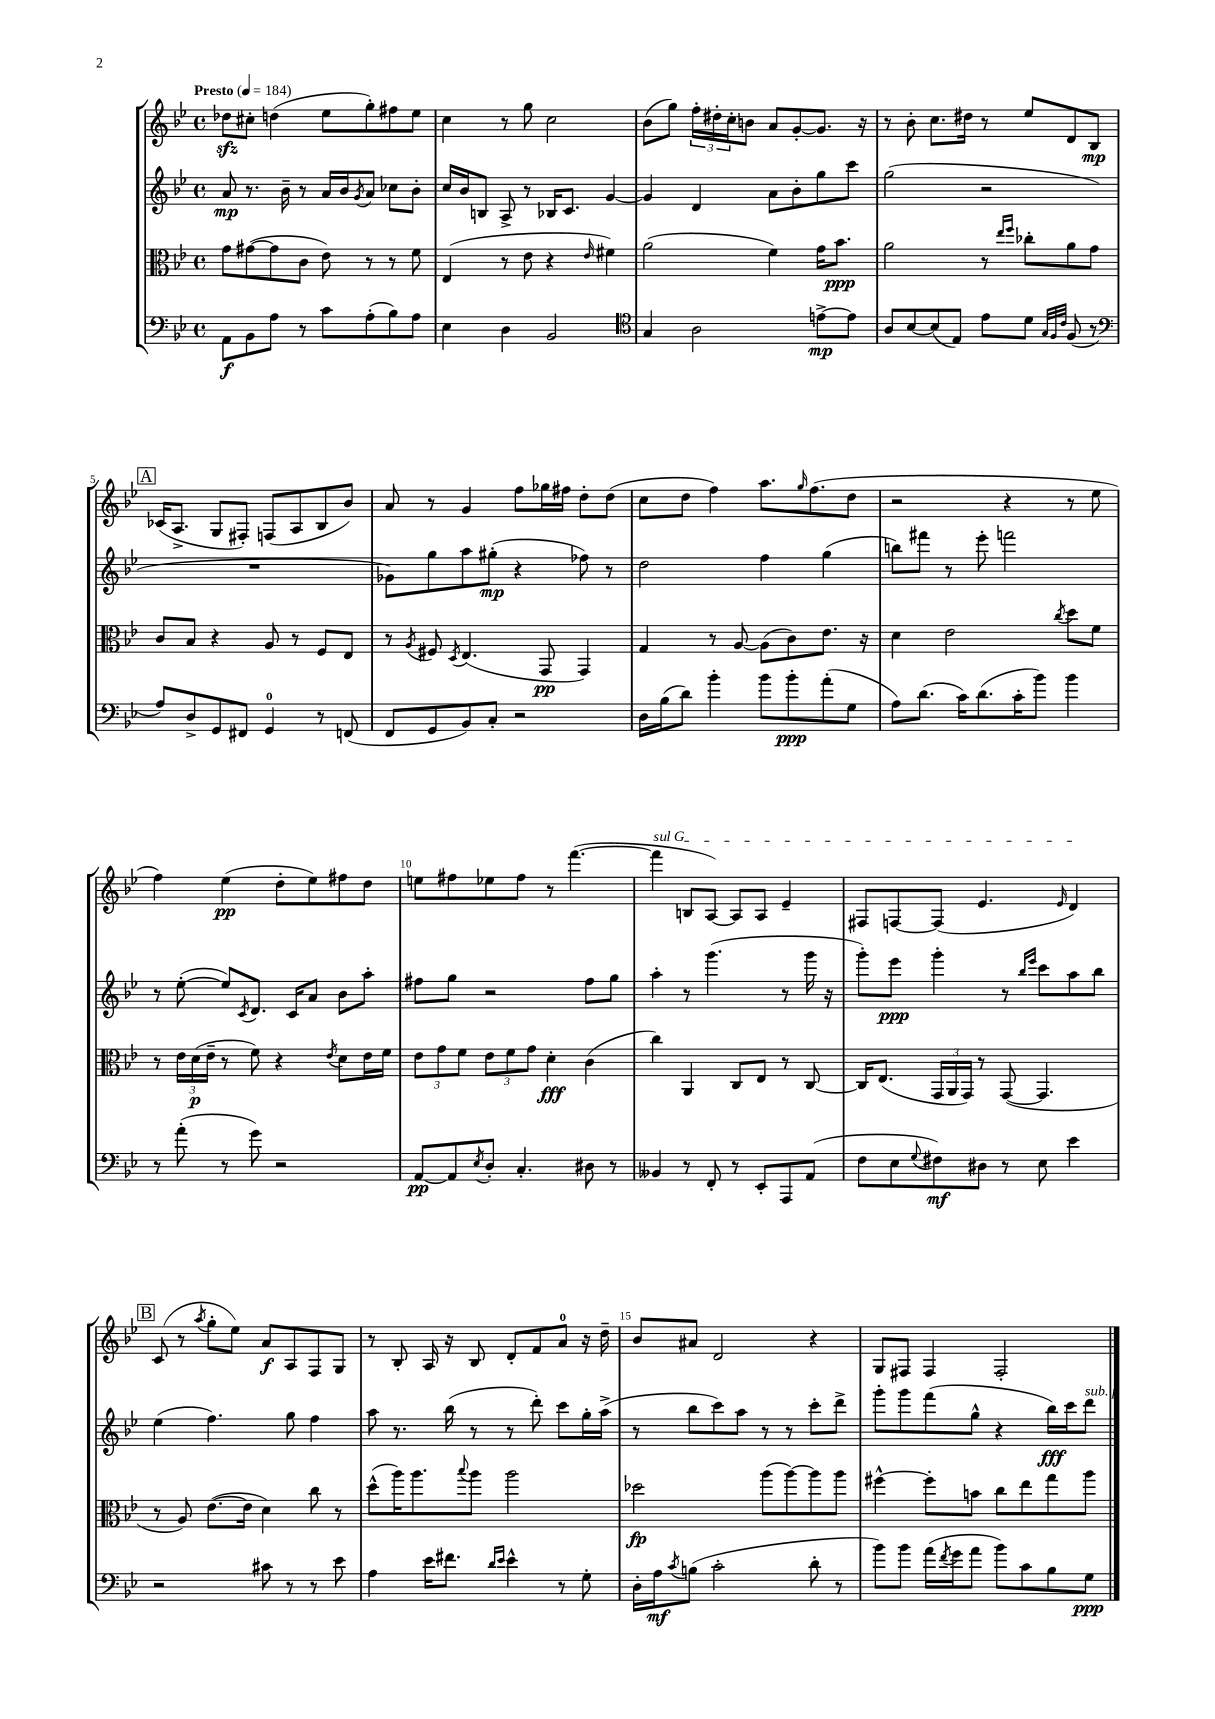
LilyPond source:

<<
\new StaffGroup <<
\new Staff = "s0" {
    \clef treble \key bes \major \defaultTimeSignature \time 4/4 \tempo "Presto" 4 = 184
    des''8\sfz cis''8-. d''4( ees''8 g''8-.) fis''8 ees''8 |
    c''4 r8 g''8 c''2 |
    bes'8( g''8) \tuplet 3/2 { f''16-. dis''16-. c''16-. } b'8 a'8 g'8~-. g'8. r16 |
    r8 bes'8-. c''8. dis''16 r8 ees''8 d'8 bes8\mp |
    \mark \markup { \box "A" } ces'16( a8.-> g8 fis8-.) f8( a8 bes8 bes'8) |
    a'8 r8 g'4 f''8 ges''16 fis''16 d''8-. d''8( |
    c''8 d''8 f''4) a''8. \grace { g''16 } f''8.( d''8 |
    r2 r4 r8 ees''8 |
    f''4) ees''4\pp( d''8-. ees''8) fis''8 d''8 |
    e''8 fis''8 ees''8 fis''8 r8 f'''4.~( |
    \once \override TextSpanner.bound-details.left.text = \markup { \italic "sul G" } f'''4\startTextSpan b8 a8~) a8 a8 ees'4-- |
    fis8 f8~ f8( ees'4. \grace { ees'16 } d'4\stopTextSpan) |
    \mark \markup { \box "B" } c'8( r8 \acciaccatura { a''8 } g''8-. ees''8) a'8\f a8 f8 g8 |
    r8 bes8-. a16 r16 bes8 d'8-. f'8 a'8-0 r16 d''16-- |
    bes'8 ais'8 d'2 r4 |
    g8 fis8 fis4 fis2-. \bar "|." |
}
\new Staff = "s1" {
    \clef treble \key bes \major \defaultTimeSignature \time 4/4
    a'8\mp r8. bes'16-- r8 a'16 bes'16 \acciaccatura { g'8 } a'8 ces''8 bes'8-. |
    c''16 bes'16 b8 a8-> r8 bes16 c'8. g'4~ |
    g'4 d'4 a'8 bes'8-. g''8 c'''8 |
    g''2( r2 |
    \mark \markup { \box "A" } R1 |
    ges'8) g''8 a''8 gis''8-.\mp( r4 fes''8) r8 |
    d''2 f''4 g''4( |
    b''8) fis'''8 r8 ees'''8-. f'''2 |
    r8 ees''8~-.( ees''8) \acciaccatura { c'8 } d'8. c'16 a'8 bes'8 a''8-. |
    fis''8 g''8 r2 fis''8 g''8 |
    a''4-. r8 g'''4.( r8 g'''16 r16 |
    g'''8-.) ees'''8\ppp g'''4-. r8 \grace { bes''16 ees'''16 } c'''8 a''8 bes''8 |
    \mark \markup { \box "B" } ees''4( f''4.) g''8 f''4 |
    a''8 r8. bes''16( r8 r8 d'''8-.) c'''8 g''16-. a''16->( |
    r8 bes''8 c'''8) a''8 r8 r8 c'''8-. d'''8-> |
    g'''8-. g'''8 f'''8( g''8-^ r4 bes''16\fff) c'''16 d'''8^\markup { \italic "sub. p" } \bar "|." |
}
\new Staff = "s2" {
    \clef alto \key bes \major \defaultTimeSignature \time 4/4
    g'8 gis'8~( gis'8 c'8 ees'8) r8 r8 f'8 |
    ees4( r8 ees'8 r4 \grace { ees'16 } fis'4) |
    a'2( f'4) g'16 bes'8.\ppp |
    a'2 r8 \grace { ees''16 f''16 } ces''8-. a'8 g'8 |
    \mark \markup { \box "A" } c'8 bes8 r4 a8 r8 f8 ees8 |
    r8 \acciaccatura { a8 } fis8 \acciaccatura { d8 } ees4.( g,8\pp g,4) |
    g4 r8 a8~ a8( c'8) ees'8. r16 |
    d'4 ees'2 \acciaccatura { c''8 } d''8 f'8 |
    r8 \tuplet 3/2 { ees'16 d'16\p( ees'16-- } r8 f'8) r4 \acciaccatura { ees'8 } d'8 ees'16 f'16 |
    \tuplet 3/2 { ees'8 g'8 f'8 } \tuplet 3/2 { ees'8 f'8 g'8 } d'4-.\fff c'4( |
    c''4) a,4 c8 ees8 r8 c8~ |
    c16 ees8.( \tuplet 3/2 { g,16 a,16 g,16) } r8 g,8~( g,4. |
    \mark \markup { \box "B" } r8 a8) ees'8.~( ees'16 d'4) c''8 r8 |
    d''8-^( a''16) a''8. \appoggiatura { bes''8 } a''8 a''2 |
    des''2\fp a''8( a''8~) a''8 a''8 |
    fis''4~-^ fis''8-. b'8 c''8 ees''8 g''8 a''8 \bar "|." |
}
\new Staff = "s3" {
    \clef bass \key bes \major \defaultTimeSignature \time 4/4
    a,8\f bes,8 a8 r8 c'8 a8-.( bes8) a8 |
    ees4 d4 bes,2 |
    \clef tenor g4 a2 e'8~->\mp e'8 |
    a8 bes8~ bes8( ees8) ees'8 d'8 \grace { g32 f32 c'32 } f8( r8 |
    \mark \markup { \box "A" } \clef bass a8) d8-> g,8 fis,8 g,4-0 r8 f,8( |
    f,8 g,8 bes,8) c8-. r2 |
    d16 bes16( d'8) bes'4-. bes'8 bes'8-.\ppp a'8-.( g8 |
    a8) d'8.( c'16) d'8.( c'16-. bes'8) bes'4 |
    r8 a'8-.( r8 g'8) r2 |
    a,8~\pp a,8 \acciaccatura { ees8 } d8-. c4.-. dis8 r8 |
    beses,4 r8 f,8-. r8 ees,8-. a,,8 a,8( |
    f8 ees8 \appoggiatura { g8 } fis8\mf) dis8 r8 ees8 ees'4 |
    \mark \markup { \box "B" } r2 cis'8 r8 r8 ees'8 |
    a4 ees'16 fis'8. \grace { d'16 ees'16 } ees'4-^ r8 g8-. |
    d16-. a16\mf \acciaccatura { c'8 } b8( c'2-. d'8-. r8 |
    bes'8) bes'8 a'16( \acciaccatura { f'8 } g'16 a'8 bes'8) c'8 bes8 g8\ppp \bar "|." |
}
>>
>>
\layout { \context { \Score \override BarNumber.break-visibility = ##(#f #t #t) barNumberVisibility = #(every-nth-bar-number-visible 5) } }
